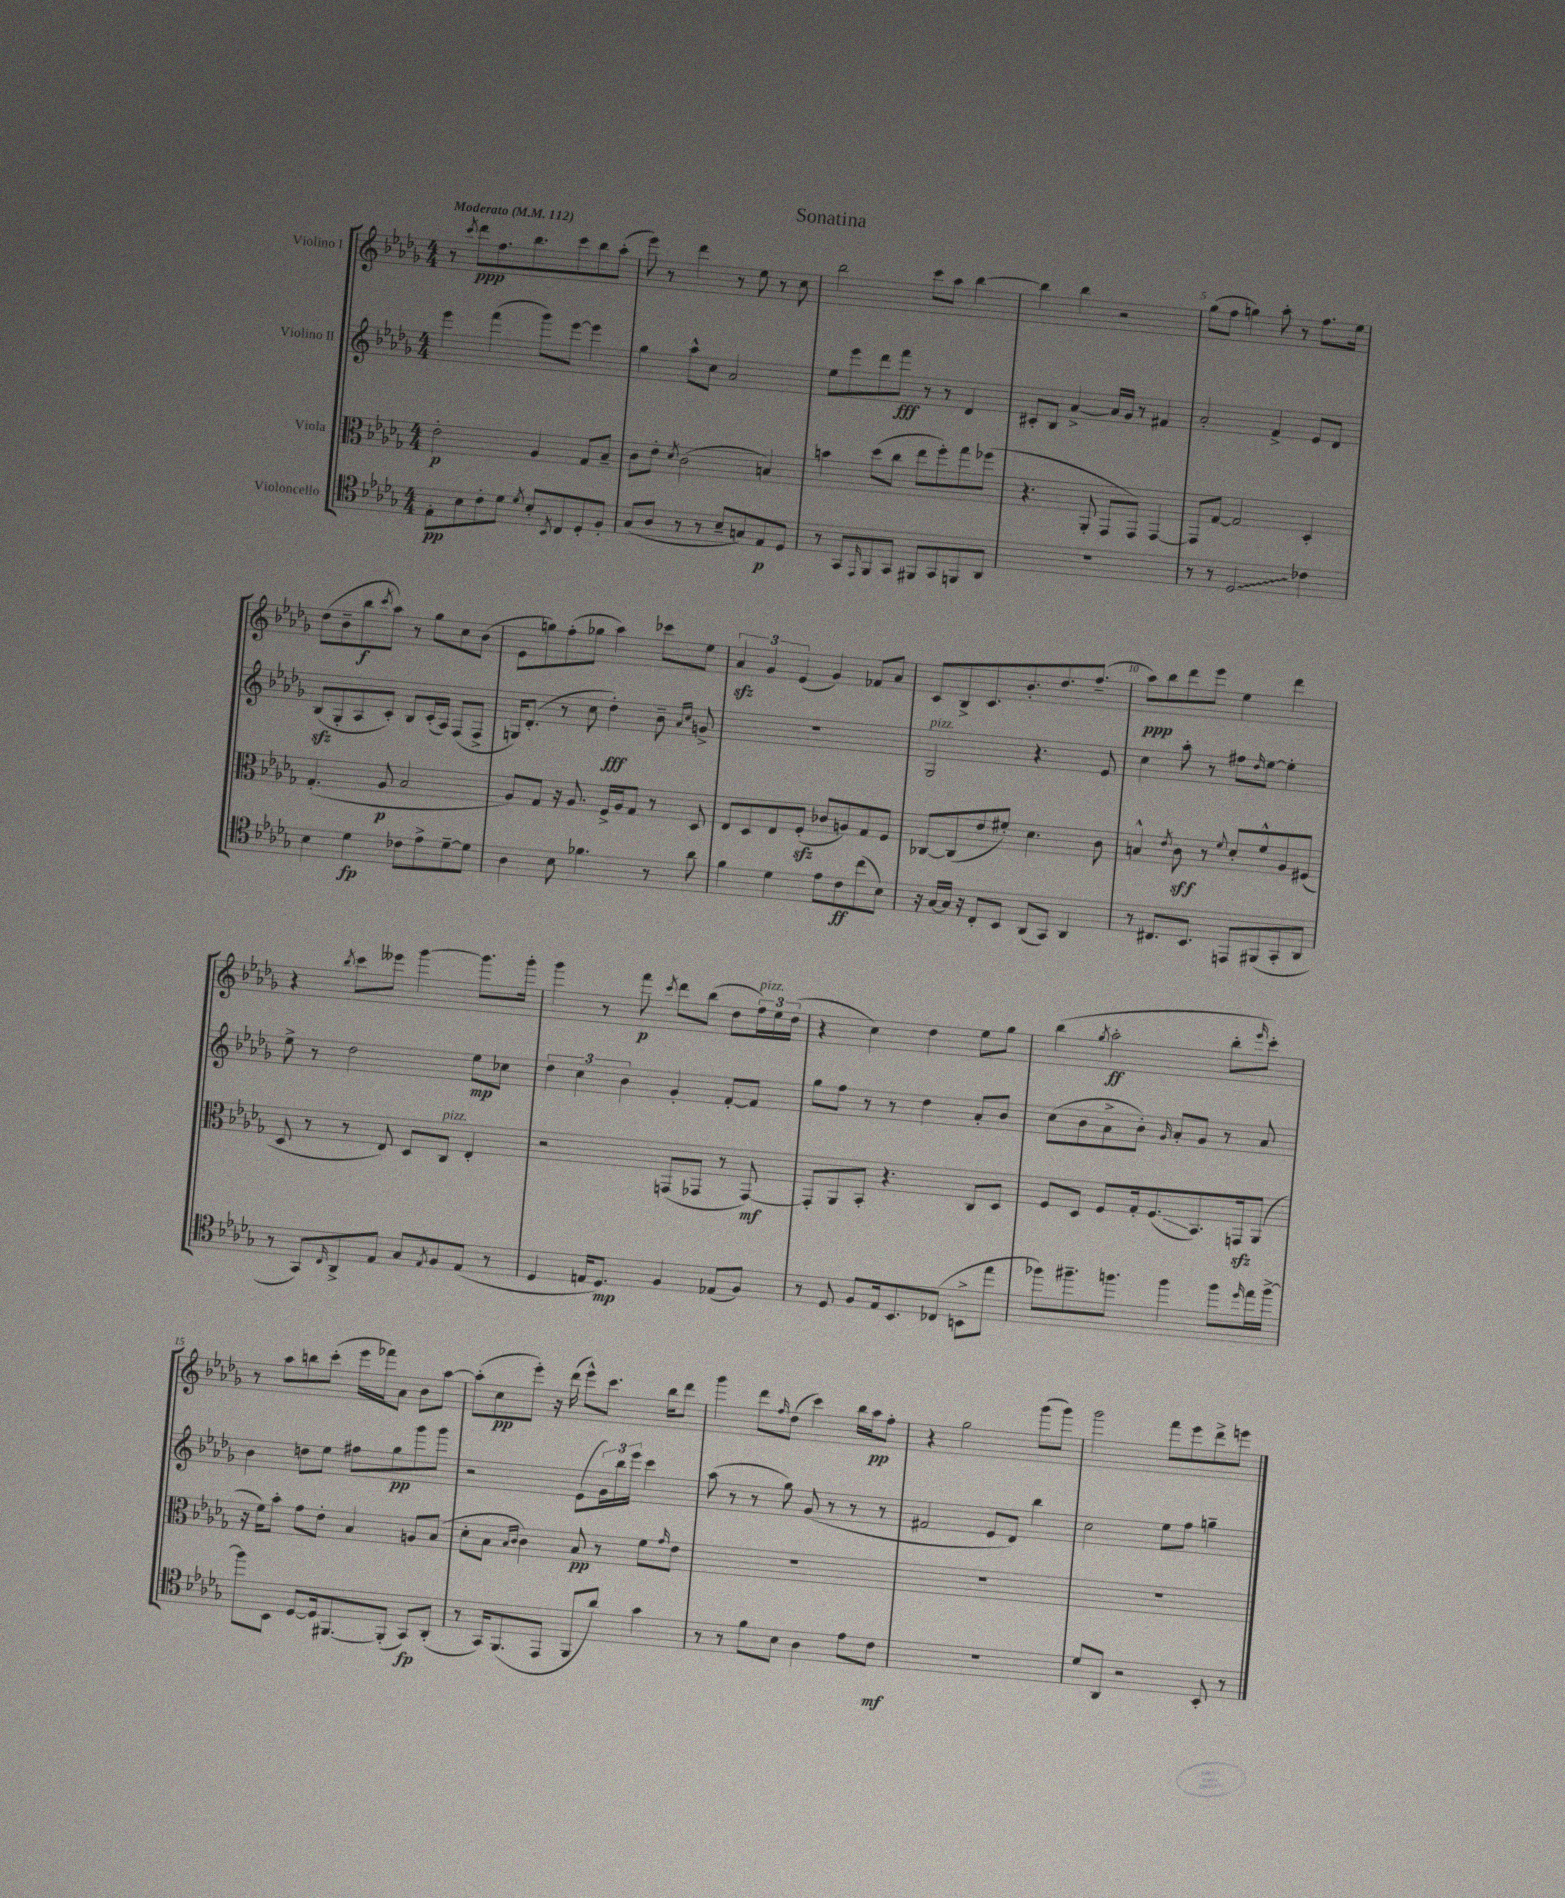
\header { title = "Sonatina" }
<<
\new StaffGroup <<
\new Staff = "s0" \with { instrumentName = "Violino I" } {
    \clef treble \key des \major \numericTimeSignature \time 4/4 \tempo "Moderato" 4 = 112
    r8 \acciaccatura { c'''8 } des'''8\ppp f''8. bes''8. c'''8 bes''8 aes''8-.( |
    ees'''8) r8 des'''4 r8 ees''8 r8 c''8 |
    bes''2 c'''8 aes''8 bes''4~ |
    bes''4 bes''4 r2 |
    ges''8( f''8 g''4) aes''8-. r8 f''8. ees''16 |
    des''8( bes'8-- bes''8\f \acciaccatura { c'''8 } aes''8) r8 ges''8 c''8 bes'8( |
    ees'8 g''8) f''8-.( ges''8 aes''4) ces'''8 ees''8 |
    \tuplet 3/2 { aes'4\sfz ges'4 ees'4( } ges'4) fes'8 aes'8 |
    c'8 bes8-> c'8. bes'8.-. des''8. f''8.--( |
    aes''8\ppp) bes''8 des'''8 ees'''8 ees''4 des'''4 |
    r4 \acciaccatura { bes''8 } c'''8 eeses'''8 ges'''4~ ges'''8. ges'''16-. |
    ges'''4 r8 f'''8\p \acciaccatura { c'''8 } des'''8 bes''8( des''8 \tuplet 3/2 { f''16^\markup { \italic "pizz." }) ees''16 des''16( } |
    r4 c''4) des''4 ees''8 ges''8 |
    bes''4( \acciaccatura { ges''8 } aes''2-.\ff bes''8-. \grace { ees'''16 } c'''8-.) |
    r8 aes''8 b''8 c'''8-.( ees'''16 fes'''16) aes'8 bes'8 aes''8~ |
    aes''8-.( c''8\pp ees'''8-.) r16 des'''16( ees'''8-^) c'''8. bes''16 des'''8 |
    ges'''4 des'''8 \grace { f''16 } des''8( c'''4) bes''16 aes''16\pp f''8-. |
    r4 ges''2 ges'''8( ges'''8) |
    ges'''2 f'''8 ees'''8 des'''8-> e'''8 \bar "|." |
}
\new Staff = "s1" \with { instrumentName = "Violino II" } {
    \clef treble \key des \major \numericTimeSignature \time 4/4
    ees'''4 f'''4( ges'''8) ees'''8~ ees'''4 |
    ges''4 aes''8-^ c''8 aes'2 |
    ees''8 ees'''8 des'''8 f'''8\fff r8 r8 des'4 |
    cis'8-. bes8 aes'4~-> aes'16 ges'16 r8 fis'4 |
    aes'2-. f'4-> ees'8 des'8 |
    bes8\sfz( ges8-. aes8 c'8-.) bes8 c'16-.( aes16) f8( f8-> |
    g16) des'8.-.( r8 c''8 des''4-.\fff) bes'8-- \grace { aes'16 c''16 } g'8-> |
    R1 |
    ges2^\markup { \italic "pizz." } r4. ees'8 |
    c''4 aes''8-. r8 fis''8 \grace { des''16 } ees''8~ ees''4-. |
    ees''8-> r8 des''2 ees''8\mp ces''8 |
    \tuplet 3/2 { des''4 c''4 bes'4 } ges'4-. f'8~-. f'8 |
    ges''8 f''8 r8 r8 des''4 aes'8-. bes'8 |
    c''8( bes'8 aes'8-> bes'8-.) \grace { ges'16 } aes'8-. ges'8 r8 aes'8 |
    bes'4 d''8 ees''8 fis''8 ges''8\pp ges'''8 ges'''8 |
    r2 ees'8( \tuplet 3/2 { ges'16) bes''16 ees'''16 } c'''4 |
    aes''8( r8 r8 ges''8) ges'8( r8 r8 r8 |
    fis'2 ees'8 des'8) bes''4 |
    c''2 ees''8 f''8 g''4-- \bar "|." |
}
\new Staff = "s2" \with { instrumentName = "Viola" } {
    \clef alto \key des \major \numericTimeSignature \time 4/4
    ees'2-.\p aes4 ges8 bes8-- |
    c'8 ees'8-. \acciaccatura { des'8 } c'2( b4) |
    b'4 des''8( c''8 ees''8 f''8-.) ges''8 fes''8( |
    r4. aes,8-. ges,8 ges,8) ges,4~ |
    ges,8 ges8~ ges2 des4-. |
    ges4.-.( aes8\p bes2 |
    aes8) ges8 r16 aes8. f16-> aes16 ges8 r8 des8 |
    ees8 des8 ees8 f8-.\sfz( ces'8 a8) ges8 f8 |
    ces8~ ces8( ees'8 fis'8-.) des'4. c'8 |
    b4-^ \acciaccatura { ees'8 } c'8\sff r8 \appoggiatura { f'8 } des'8-. f'8-^ aes8 fis8( |
    des8 r8 r8 ees8) des8 c8^\markup { \italic "pizz." } ees4-. |
    r2 g,8( ges,8 r8 ges,8~\mf) |
    ges,8-. aes,8 bes,8-. r4. c8 des8 |
    f8 des8 f8 ges16-. f8.\glissando( bes,8.) g,16\sfz aes,8( |
    r16 f'16) bes'8-. ges'8 ees'8-. bes4 a8 bes8( |
    des'8-. bes8 \grace { bes16 c'16 } c'4) bes8\pp r8 f'8 \grace { ges'16 } ees'8 |
    R1 |
    R1 |
    R1 \bar "|." |
}
\new Staff = "s3" \with { instrumentName = "Violoncello" } {
    \clef tenor \key des \major \numericTimeSignature \time 4/4
    ees8-.\pp bes8 c'8-. des'8 \acciaccatura { des'8 } bes8-. \acciaccatura { bes,8 } c8 des8-. f8-. |
    ges8( aes8 r8 r8 bes8-- g8) ees8\p des8 |
    r8 ges,8 \grace { ees,16 } f,8 ges,8 fis,8 ges,8 f,8 aes,8 |
    R1 |
    r8 r8 \once \override Glissando.style = #'zigzag des2\glissando ces'4 |
    bes4 des'4\fp ces'8 ees'8-> des'8~-- des'8 |
    aes4 bes8 fes'4. r8 aes'8 |
    f'4 des'4 ees'8 c'8\ff c''8( bes8) |
    r16 ges16~ ges16 r16 c8-. bes,8 aes,8( ges,8) aes,4 |
    r8 cis8. bes,8. e,8 fis,8( ges,8-. aes,8 |
    r8 ges,8) \grace { c16 } aes,8-> ees8 ges8 \acciaccatura { ees8 } f8 ees8( r8 |
    des4 e16 des8.\mp) f4 ees8( f8) |
    r8 des8 f8 ees16 bes,8. ces8( b,8-> ees''8 |
    fes''8) fis''8.-- f''8. f''4 f''8 \grace { des''16 } ees''16 f''16~-> |
    f''8 bes,8 des8~ des16 fis,8.~ fis,8-.( ges,8\fp) aes,8-.( |
    r8 ges,16) f,8.( ees,8 f,8 aes'8) ges'4 |
    r8 r8 f'8 bes8 aes4 ees'8 c'8\mf |
    R1 |
    des'8 aes,8 r2 bes,8-. r8 \bar "|." |
}
>>
>>
\layout { \context { \Score \override BarNumber.break-visibility = ##(#f #t #t) barNumberVisibility = #(every-nth-bar-number-visible 5) } }
